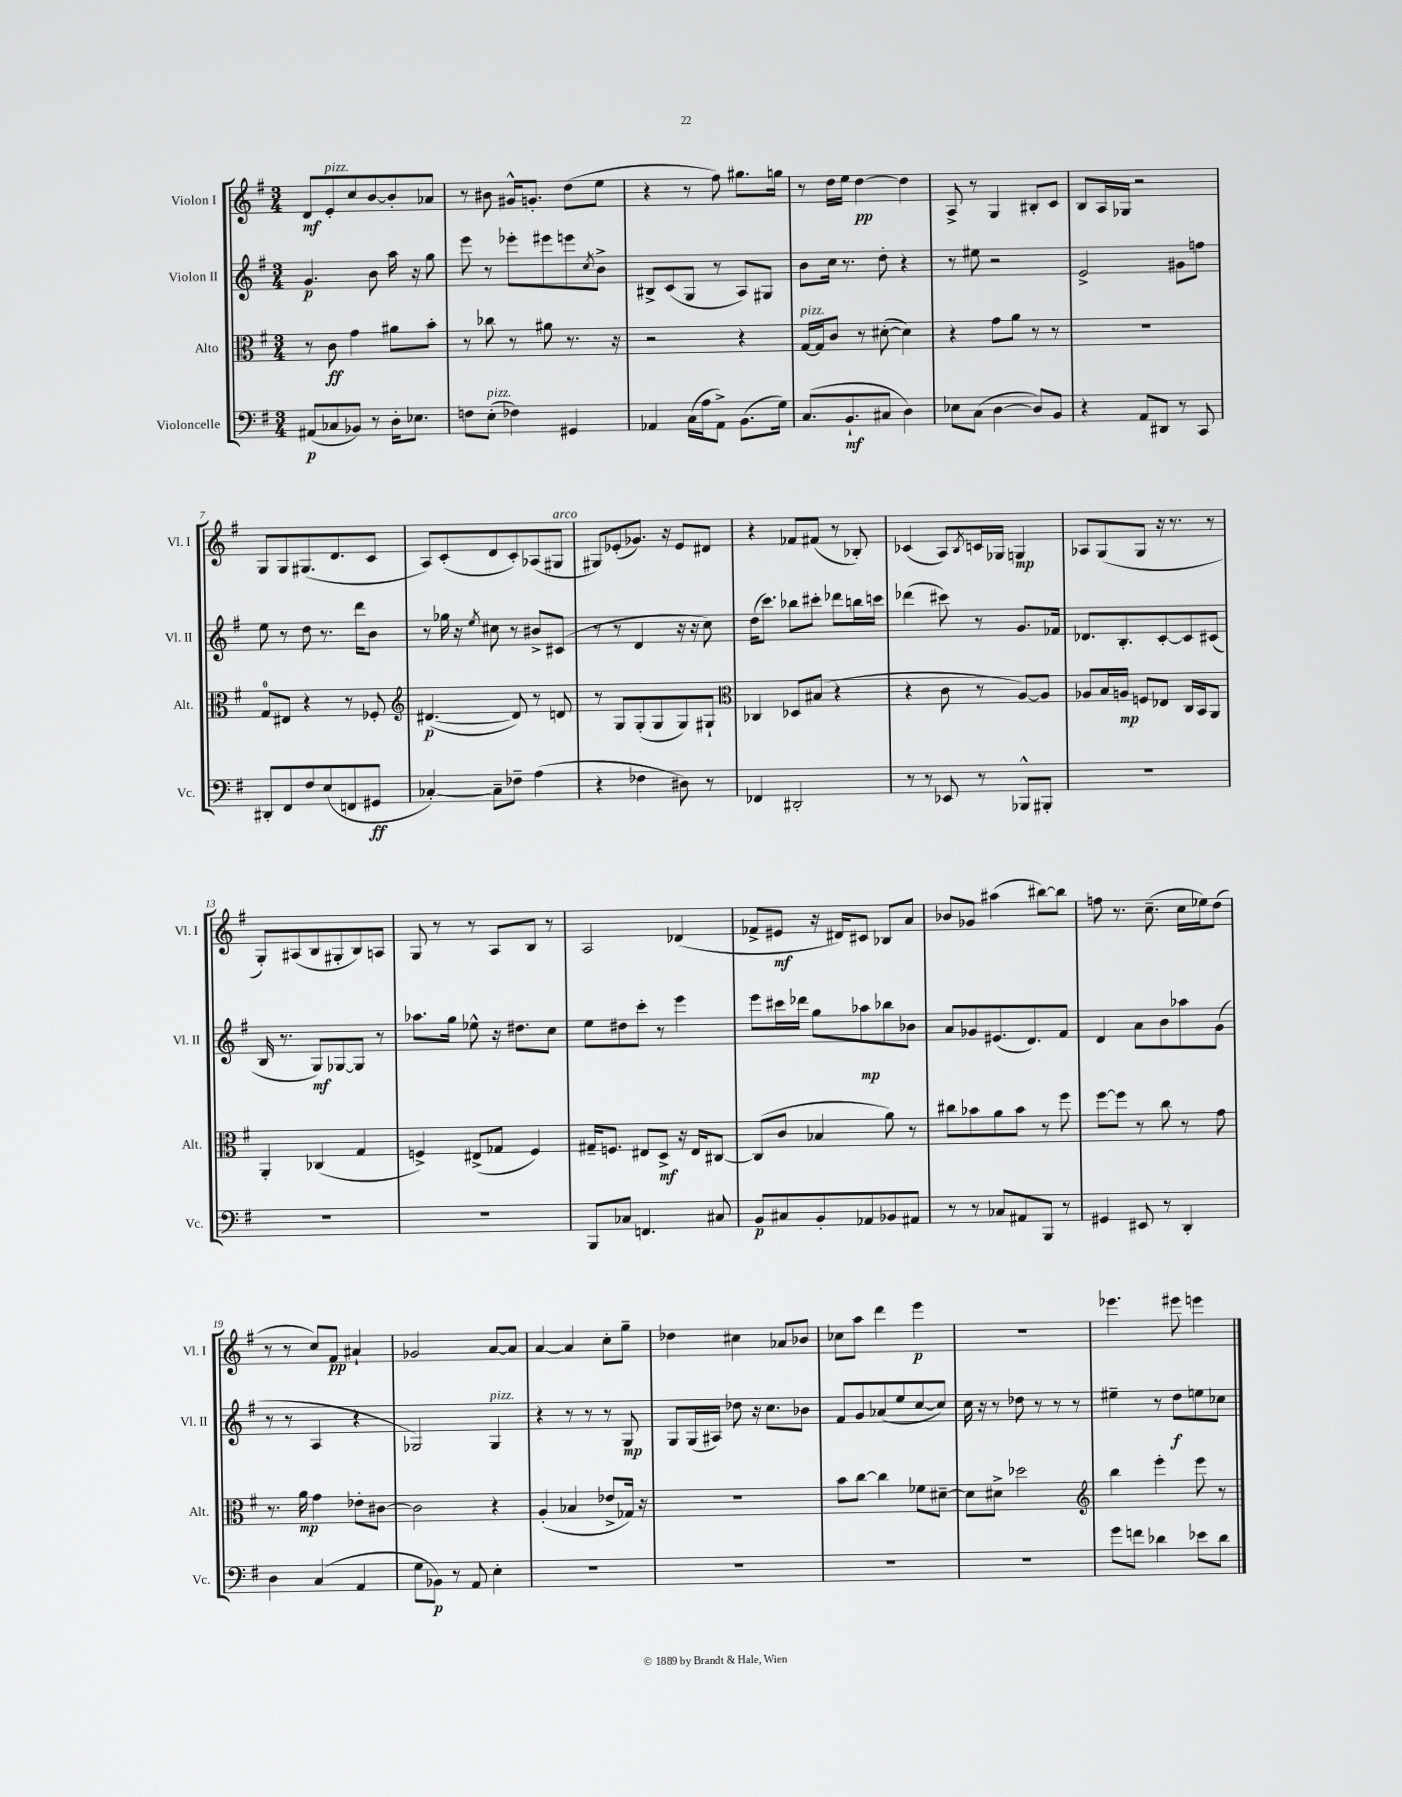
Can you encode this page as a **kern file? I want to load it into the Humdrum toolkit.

**kern	**dynam	**kern	**dynam	**kern	**dynam	**kern	**dynam
*part4	*part4	*part3	*part3	*part2	*part2	*part1	*part1
*staff4	*staff4	*staff3	*staff3	*staff2	*staff2	*staff1	*staff1
*I"Violoncelle	*	*I"Alto	*	*I"Violon II	*	*I"Violon I	*
*I'Vc.	*	*I'Alt.	*	*I'Vl. II	*	*I'Vl. I	*
*clefF4	*	*clefC3	*	*clefG2	*	*clefG2	*
*k[f#]	*	*k[f#]	*	*k[f#]	*	*k[f#]	*
*M3/4	*	*M3/4	*	*M3/4	*	*M3/4	*
=1	=1	=1	=1	=1	=1	=1	=1
(8AA#X/L	p	8r	.	4.g/	p	8d/L	mf
!	!	!	!	!	!	!LO:TX:a:i:t=pizz.	!
8C-X/	.	8c\	ff	.	.	8e'/	.
8BB-X/J)	.	4g\	.	.	.	8cc/	.
8r	.	.	.	8b\	.	[8b/	.
16D'\KL	.	8a#X\L	.	16aa\	.	8b'/]	.
8.E-X\J	.	.	.	16r	.	.	.
.	.	8b'\J	.	8gg\	.	8a-X/J	.
=2	=2	=2	=2	=2	=2	=2	=2
8Fn\L	.	8r	.	8eee\	.	8r	.
!LO:TX:a:i:t=pizz.	!	!	!	!	!	!	!
(8E'\J	.	8cc-X\	.	8r	.	8b#X\	.
4F-X\)	.	8r	.	8eee-X'\L	.	16g#X^^/KL	.
.	.	.	.	.	.	8.gn'/J	.
.	.	8a#X\	.	8eee#X\	.	.	.
4GG#X/	.	8.r	.	8eeen\	.	(8dd\L	.
.	.	.	.	8qcc/	.	.	.
.	.	.	.	8b^\J	.	8ee\J	.
.	.	16r	.	.	.	.	.
=3	=3	=3	=3	=3	=3	=3	=3
4AA-X/	.	2r	.	8B#X^/L	.	4r	.
.	.	.	.	(8c/	.	.	.
(16C\LL	.	.	.	8G/J	.	8r	.
16A\J	.	.	.	.	.	.	.
8AA-^\J)	.	.	.	8r	.	8ff#\)	.
(8.BB\L	.	4r	.	8A/L)	.	8.gg#X\L	.
.	.	.	.	8G#X/J	.	.	.
16G\Jk)	.	.	.	.	.	16ggn\Jk	.
=4	=4	=4	=4	=4	=4	=4	=4
!	!	!LO:TX:a:i:t=pizz.	!	!	!	!	!
(8.C/L	.	[16G/LL	.	8b\L	.	8r	.
.	.	16G/J]	.	.	.	.	.
.	.	8c/J	.	16cc\Jk	.	16dd\LL	.
8.BB`/	mf	.	.	8.r	.	16ee\JJ	.
.	.	8r	.	.	.	[4dd\	pp
8C#X/J	.	([8d#X'\	.	8dd'\	.	.	.
4D\)	.	4d#\])	.	4r	.	4dd\]	.
=5	=5	=5	=5	=5	=5	=5	=5
8E-X\L	.	4r	.	8r	.	8A^/	.
(8C\J	.	.	.	8ee#X\	.	8r	.
[4D\	.	8g\L	.	2r	.	4G/	.
.	.	8a\J	.	.	.	.	.
8D/L])	.	8r	.	.	.	8B#X'/L	.
8BB/J	.	8r	.	.	.	8c/J	.
=6	=6	=6	=6	=6	=6	=6	=6
4r	.	2.r	.	2e^/	.	8B/L	.
.	.	.	.	.	.	16A/L	.
.	.	.	.	.	.	16G-X/JJ	.
8AA/L	.	.	.	.	.	2r	.
8DD#X/J	.	.	.	.	.	.	.
8r	.	.	.	8g#X\L	.	.	.
8CC/	.	.	.	8ffn\J	.	.	.
!!LO:LB:g=z
=7	=7	=7	=7	=7	=7	=7	=7
8DD#X'/L	.	8G/L	.	8ee\	.	8G/L	.
8FF#/	.	8E#X/J	.	8r	.	8G/	.
8F#/	.	4r	.	8dd\	.	(8.G#X/	.
(8E/	.	.	.	8.r	.	.	.
.	.	.	.	.	.	8.d/	.
8FFn/	.	8r	.	.	.	.	.
.	.	.	.	16ddd\KL	.	.	.
8GG#X/J	ff	8F-X'/	.	8b\J	.	8c/J	.
=8	=8	=8	=8	=8	=8	=8	=8
*	*	*clefG2	*	*	*	*	*
[4C-X'/)	.	([4.d#X/	p	8r	.	8A/L)	.
.	.	.	.	16gg-X\	.	(8c'/	.
.	.	.	.	16r	.	.	.
.	.	.	.	8qee/	.	.	.
8C-~\L]	.	.	.	8cc#X\	.	8d/	.
8F-X~\J	.	8d#/])	.	8r	.	8c'/)	.
(4A\	.	8r	.	8b#X^/L	.	(8A-X/	.
!	!	!	!	!	!	!LO:TX:a:i:t=arco	!
.	.	8dn/	.	(8c#X/J	.	8G#X/J	.
=9	=9	=9	=9	=9	=9	=9	=9
4r	.	8r	.	8r	.	8G#X/L)	.
.	.	8G/L	.	8r	.	(8e-X'/	.
4F-X\	.	(8G'/	.	4d/	.	8.g-X/J)	.
.	.	8G/	.	.	.	.	.
.	.	.	.	.	.	16r	.
8D#X\)	.	8G/)	.	16r	.	8e-/L	.
.	.	.	.	16r	.	.	.
8r	.	8G#X`/J	.	8cc\)	.	8d#X/J	.
=10	=10	=10	=10	=10	=10	=10	=10
*	*	*clefC3	*	*	*	*	*
4FF-X/	.	4C-X/	.	(16dd\KL	.	4r	.
.	.	.	.	8.ccc\J)	.	.	.
2DD#X'/	.	8D-X/L	.	8bb-X\L	.	8f-X/L	.
.	.	(8B#X/J	.	8ccc#X'\J	.	(8f#X/J	.
.	.	4r	.	8ddd-X\L	.	8r	.
.	.	.	.	16bbn\L	.	8B-X'/)	.
.	.	.	.	16cccn\JJ	.	.	.
=11	=11	=11	=11	=11	=11	=11	=11
8r	.	4r	.	(4ddd-X\	.	(4c-X/	.
8r	.	.	.	.	.	.	.
8EE-X/	.	8c\	.	8ccc#X\)	.	8A/L)	.
.	.	.	.	.	.	8qB/	.
8r	.	8r	.	8r	.	16cn/L	.
.	.	.	.	.	.	16G-X/JJ	.
8BBB-X^^/L	.	[8A/L)	.	8.g/L	.	4Gn/	mp
8BBB#X'/J	.	8A/J]	.	.	.	.	.
.	.	.	.	16f-X/Jk	.	.	.
=12	=12	=12	=12	=12	=12	=12	=12
2.r	.	8A-X/L	.	8.d-X/L	.	8A-X/L	.
.	.	16B/L	.	.	.	(8G/	.
.	.	16An/JJ	mp	8.B'/	.	.	.
.	.	8Fn/L	.	.	.	8G/J	.
.	.	8E-X/J	.	[8c'/	.	16r	.
.	.	.	.	.	.	8.r	.
.	.	16C/LL	.	8c/]	.	.	.
.	.	16BB/J	.	.	.	.	.
.	.	8AA/J	.	(8c#X/J	.	8r	.
!!LO:LB:g=z
=13	=13	=13	=13	=13	=13	=13	=13
2.r	.	4AA'/	.	16B/	.	8G'/L)	.
.	.	.	.	8.r	.	.	.
.	.	.	.	.	.	(8A#X/	.
.	.	(4C-X/	.	8G/L)	mf	8B/	.
.	.	.	.	[8G-X/	.	8G#X'/	.
.	.	4G/	.	8G-/J]	.	8B/)	.
.	.	.	.	8r	.	8An/J	.
=14	=14	=14	=14	=14	=14	=14	=14
2.r	.	4Fn^/)	.	8.aa-X\L	.	8G/	.
.	.	.	.	.	.	8r	.
.	.	.	.	16gg\Jk	.	.	.
.	.	(8E#X^/L	.	8ee-X^^\	.	8r	.
.	.	8G-X/J	.	16r	.	8A/L	.
.	.	.	.	8.dd#X\L	.	.	.
.	.	4F/)	.	.	.	8B/J	.
.	.	.	.	8cc\J	.	8r	.
=15	=15	=15	=15	=15	=15	=15	=15
8BBB/L	.	16G#X~/KL	.	8ee\L	.	2A/	.
.	.	8.Fn/J	.	.	.	.	.
8C-X/J	.	.	.	8dd#X\	.	.	.
4.FFn/	.	8E#X/L	.	8ccc'\J	.	.	.
.	.	8D^/J	mf	8r	.	.	.
.	.	16r	.	4eee\	.	(4d-X/	.
.	.	16E#/KL	.	.	.	.	.
8C#X/	.	[8C#X/J	.	.	.	.	.
=16	=16	=16	=16	=16	=16	=16	=16
8BB/L	p	(8C#/L]	.	8eee\L	.	8f-X^/L	.
8C#X/	.	8c/J	.	16ccc#X\L	.	8e#X/J	mf
.	.	.	.	16ddd-X\JJ	.	.	.
8BB'/	.	4B-X/	.	8gg\L	.	16r	.
.	.	.	.	.	.	16d#X/KL)	.
8AA-X/	.	.	.	8aa-X\	mp	8c#X/J	.
8BB-X/	.	8a\)	.	8bb-X\	.	8B-X/L	.
8AA#X/J	.	8r	.	8b-X\J	.	8a/J	.
=17	=17	=17	=17	=17	=17	=17	=17
8r	.	8cc#X\L	.	8a/L	.	8b-X/L	.
8r	.	8b-X\	.	8g-X/	.	8g-X/J	.
8C-X/L	.	8a\	.	(8.e#X/	.	(4aa#X\	.
8AA#X/	.	8b-\J	.	.	.	.	.
.	.	.	.	8.d/)	.	.	.
8BBB/J	.	8r	.	.	.	[8bb#X\L)	.
8r	.	8ff#\	.	8f#/J	.	8bb#\J]	.
=18	=18	=18	=18	=18	=18	=18	=18
4GG#X/	.	[8ff#\L	.	4d/	.	8ffn\	.
.	.	8ff#\J]	.	.	.	8.r	.
8EE#X/	.	8r	.	8a\L	.	.	.
.	.	.	.	.	.	(8.cc~\	.
8r	.	8cc\	.	8b\	.	.	.
4DD'/	.	8r	.	8aa-X\	.	16cc\LL	.
.	.	.	.	.	.	16ee-X\J)	.
.	.	8g\	.	(8g\J	.	(8dd\J	.
!!LO:LB:g=z
=19	=19	=19	=19	=19	=19	=19	=19
4D\	.	8.r	.	8r	.	8r	.
.	.	.	.	8r	.	8r	.
.	.	16a\	mp	.	.	.	.
(4C/	.	4g\	.	4A/	.	8cc/L)	.
.	.	.	.	.	.	8f#/J	pp
4AA/	.	8e-X'\L	.	4r	.	4a#X`/	.
.	.	[8c#X\J	.	.	.	.	.
=20	=20	=20	=20	=20	=20	=20	=20
8G\L	.	2c#\]	.	2G-X/)	.	2g-X/	.
8BB-X\J)	p	.	.	.	.	.	.
8r	.	.	.	.	.	.	.
8AA/	.	.	.	.	.	.	.
!	!	!	!	!LO:TX:a:i:t=pizz.	!	!	!
4E'\	.	4r	.	4G-/	.	[8a/L	.
.	.	.	.	.	.	8a/J]	.
=21	=21	=21	=21	=21	=21	=21	=21
2.r	.	(4A'/	.	4r	.	[4a/	.
.	.	4B-X/	.	8r	.	4a/]	.
.	.	.	.	8r	.	.	.
.	.	8e-X^/L	.	8r	.	8cc'\L	.
.	.	16G-X/Jk)	.	8G/	mp	8gg~\J	.
.	.	16r	.	.	.	.	.
=22	=22	=22	=22	=22	=22	=22	=22
2.r	.	2.r	.	8G/L	.	4dd-X\	.
.	.	.	.	(16G/L	.	.	.
.	.	.	.	16A#X/JJ)	.	.	.
.	.	.	.	8dd-X\	.	4cc#X\	.
.	.	.	.	16r	.	.	.
.	.	.	.	8.cc\L	.	.	.
.	.	.	.	.	.	8a-X/L	.
.	.	.	.	8b-X\J	.	8b-X/J	.
=23	=23	=23	=23	=23	=23	=23	=23
2.r	.	8b\L	.	8f#/L	.	8cc-X\L	.
.	.	[8cc\J	.	8g/	.	8aa\J	.
.	.	4cc\]	.	(8a-X/	.	4ddd\	.
.	.	.	.	8ee/	.	.	.
.	.	8f-X\L	.	[8cc/	.	4eee\	p
.	.	[8d#X~\J	.	8cc/J])	.	.	.
=24	=24	=24	=24	=24	=24	=24	=24
2.r	.	8d#\L]	.	16cc\	.	2.r	.
.	.	.	.	16r	.	.	.
.	.	8d#X^\J	.	8r	.	.	.
.	.	2dd-X\	.	8dd-X\	.	.	.
.	.	.	.	8r	.	.	.
.	.	.	.	8r	.	.	.
.	.	.	.	8r	.	.	.
=25	=25	=25	=25	=25	=25	=25	=25
*	*	*clefG2	*	*	*	*	*
8g\L	.	4bb\	.	4ee#X~\	.	4.eee-X\	.
8fn\J	.	.	.	.	.	.	.
4d-X\	.	4eee'\	.	8r	.	.	.
.	.	.	.	8dd\L	f	8eee#X\	.
8e-X\L	.	8eee\	.	8een\	.	4eeen\	.
8d-\J	.	8r	.	8cc-X\J	.	.	.
==	==	==	==	==	==	==	==
*-	*-	*-	*-	*-	*-	*-	*-
